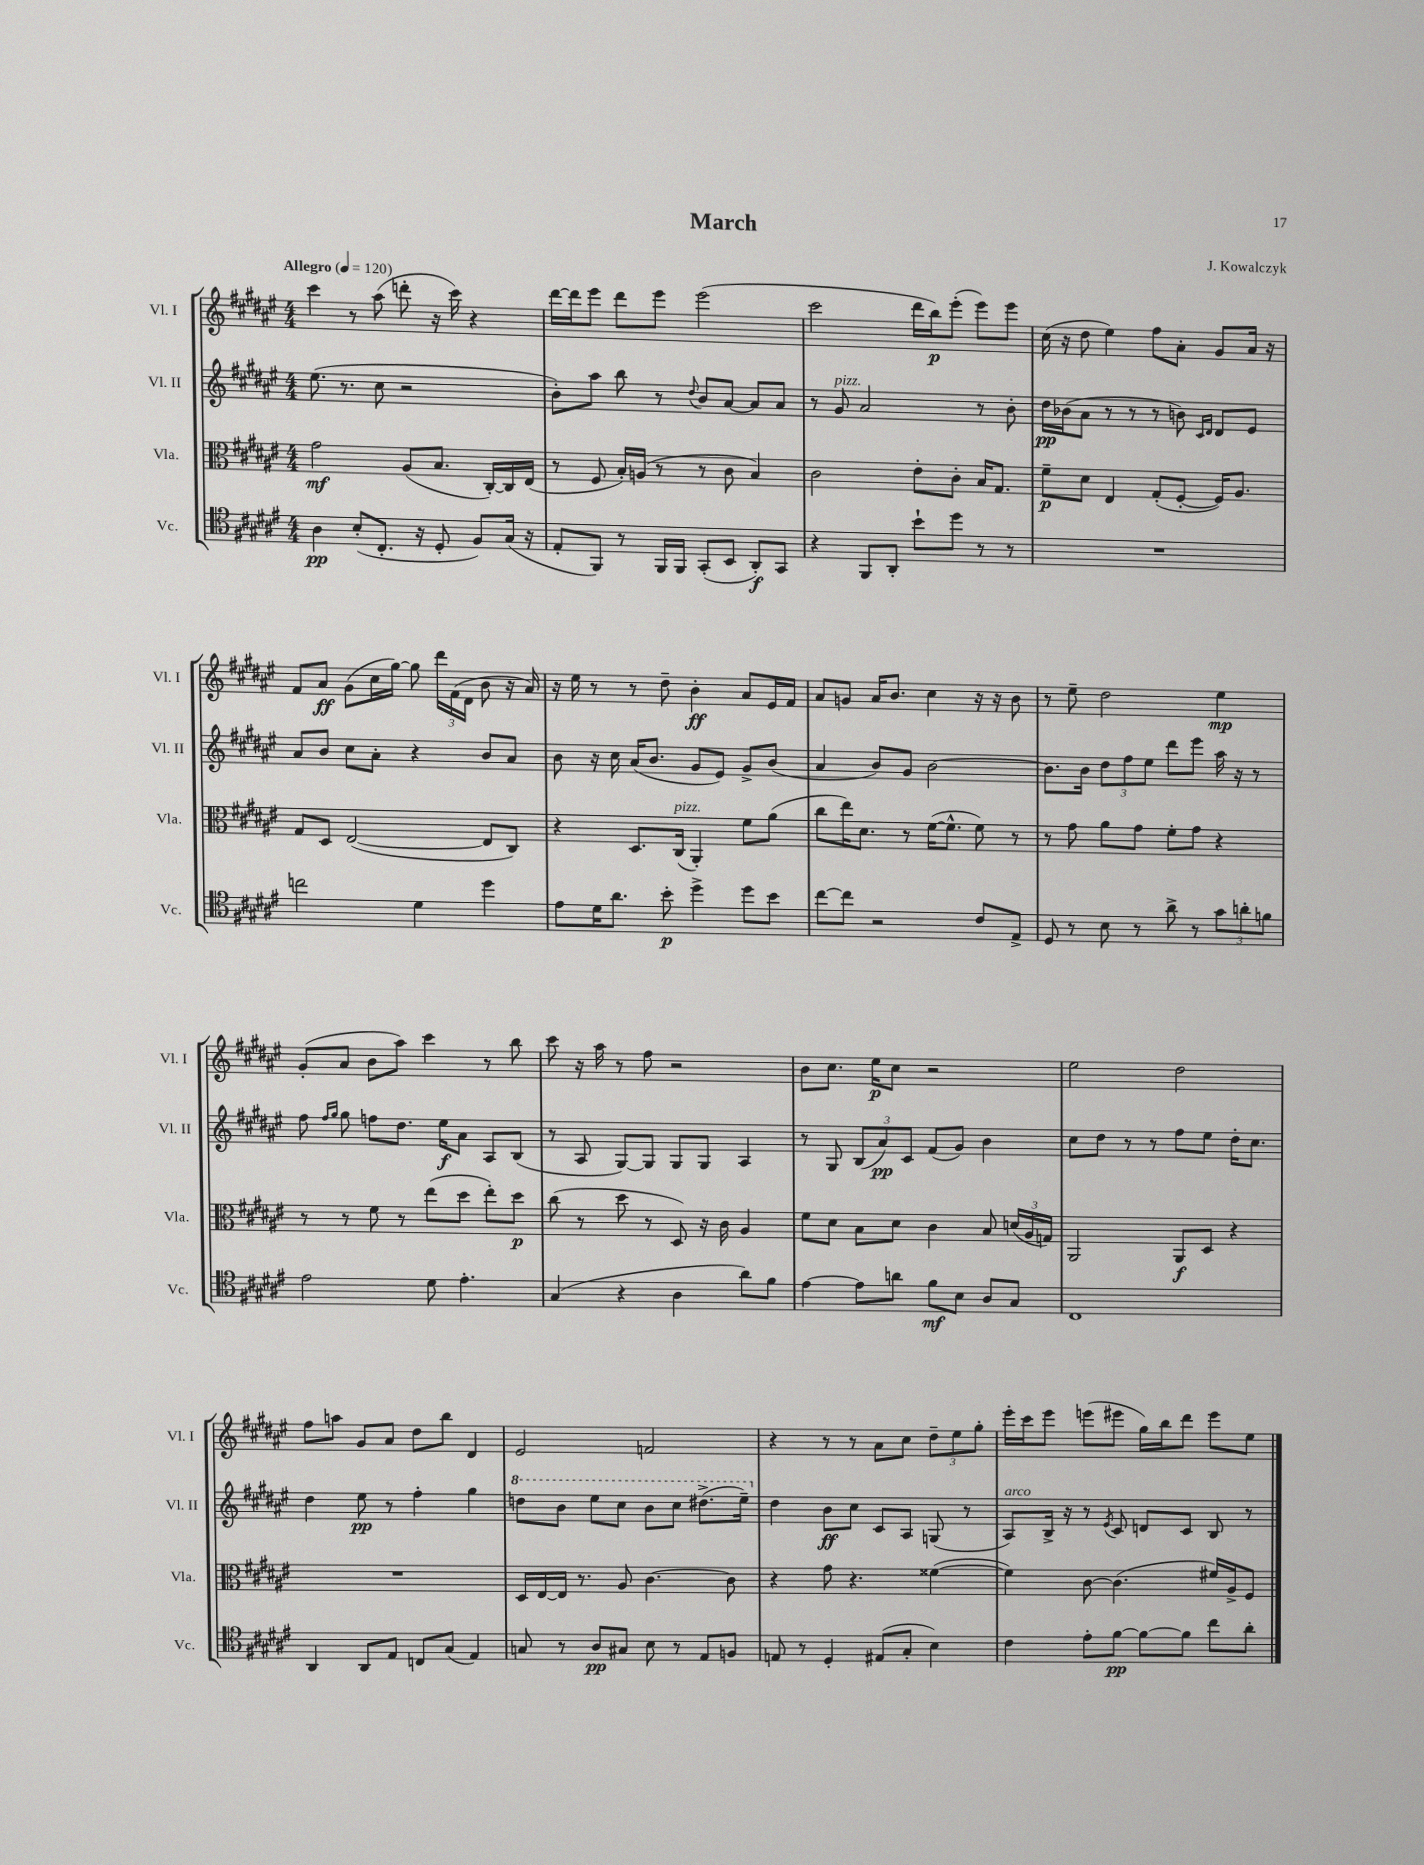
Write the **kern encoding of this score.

**kern	**dynam	**kern	**dynam	**kern	**dynam	**kern	**dynam
*part4	*part4	*part3	*part3	*part2	*part2	*part1	*part1
*staff4	*staff4	*staff3	*staff3	*staff2	*staff2	*staff1	*staff1
*I"Vc.	*	*I"Vla.	*	*I"Vl. II	*	*I"Vl. I	*
*I'Vc.	*	*I'Vla.	*	*I'Vl. II	*	*I'Vl. I	*
*clefC4	*	*clefC3	*	*clefG2	*	*clefG2	*
*k[f#c#g#d#a#e#]	*	*k[f#c#g#d#a#e#]	*	*k[f#c#g#d#a#e#]	*	*k[f#c#g#d#a#e#]	*
*M4/4	*	*M4/4	*	*M4/4	*	*M4/4	*
*MM120	*	*MM120	*	*MM120	*	*MM120	*
=1	=1	=1	=1	=1	=1	=1	=1
!	!	!	!	!	!	!LO:TX:a:B:t=Allegro	!
4A#\	pp	2g#\	mf	(8.ee#\	.	4ccc#\	.
.	.	.	.	8.r	.	.	.
(8B'/L	.	.	.	.	.	8r	.
8.C#'/J	.	.	.	8cc#\	.	(8aa#\	.
.	.	(8A#/L	.	2r	.	8dddn'\	.
16r	.	.	.	.	.	.	.
8D#'/	.	8.B/J	.	.	.	16r	.
.	.	.	.	.	.	16ccc#\)	.
8F#/L)	.	.	.	.	.	4r	.
.	.	[16C#'/LL)	.	.	.	.	.
(16G#/Jk	.	16C#/]	.	.	.	.	.
16r	.	(16E#/JJ	.	.	.	.	.
=2	=2	=2	=2	=2	=2	=2	=2
8E#'/L	.	8r	.	8b'\L)	.	[16ddd#\LL	.
.	.	.	.	.	.	16ddd#\J]	.
8FF#/J)	.	8F#/	.	8aa#\J	.	8eee#\J	.
8r	.	16B'/LL)	.	8bb\	.	8ddd#\L	.
.	.	(16An/JJ	.	.	.	.	.
16FF#/LL	.	8r	.	8r	.	8eee#\J	.
16FF#/JJ	.	.	.	.	.	.	.
.	.	.	.	8qqdd#/	.	.	.
(8GG#'/L	.	8r	.	8b/L	.	(2eee#\	.
8BB/J	.	8c#\	.	[8a#/J	.	.	.
8AA#'/L)	f	4B/)	.	8a#/L]	.	.	.
8GG#/J	.	.	.	8a#/J	.	.	.
=3	=3	=3	=3	=3	=3	=3	=3
4r	.	2c#\	.	8r	.	2ccc#\	.
!	!	!	!	!LO:TX:a:i:t=pizz.	!	!	!
.	.	.	.	8g#/	.	.	.
8FF#/L	.	.	.	2a#/	.	.	.
8AA#'/J	.	.	.	.	.	.	.
8b`\L	.	8e#'\L	.	.	.	16ddd#\LL	.
.	.	.	.	.	.	16bb\J)	p
8dd#\J	.	8c#'\J	.	.	.	(8eee#'\J	.
8r	.	16B/KL	.	8r	.	8eee#\L)	.
.	.	8.G#/J	.	.	.	.	.
8r	.	.	.	8b'\	.	8eee#\J	.
=4	=4	=4	=4	=4	=4	=4	=4
1r	.	8f#~\L	p	16dd#\LL	pp	(16cc#\	.
.	.	.	.	(16b-X\J	.	16r	.
.	.	8d#\J	.	8a#\J	.	8dd#\	.
.	.	4E#/	.	8r	.	4ee#\)	.
.	.	.	.	8r	.	.	.
.	.	(8G#'/L	.	8r	.	8ff#\L	.
.	.	[8F#'/J	.	8bn\)	.	8a#'\J	.
.	.	.	.	16qqc#/LL	.	.	.
.	.	.	.	16qqd#/JJ	.	.	.
.	.	16F#/KL])	.	8d#/L	.	8g#/L	.
.	.	8.A#/J	.	.	.	.	.
.	.	.	.	8e#/J	.	16a#/Jk	.
.	.	.	.	.	.	16r	.
!!LO:LB:g=z
=5	=5	=5	=5	=5	=5	=5	=5
2ccn\	.	8G#/L	.	8a#/L	.	8f#/L	.
.	.	8D#/J	.	8b/J	.	8a#/J	ff
.	.	([2E#/	.	8cc#\L	.	(8g#\L	.
.	.	.	.	8a#'\J	.	16cc#\L	.
.	.	.	.	.	.	[16gg#\JJ)	.
4d#\	.	.	.	4r	.	8gg#\]	.
.	.	.	.	.	.	24ddd#\LL	.
.	.	.	.	.	.	(24f#\	.
.	.	.	.	.	.	24d#\JJ	.
4dd#\	.	8E#/L]	.	8b/L	.	8b\	.
.	.	8C#/J)	.	8a#/J	.	16r	.
.	.	.	.	.	.	16a#/)	.
=6	=6	=6	=6	=6	=6	=6	=6
8e#\L	.	4r	.	8b\	.	16r	.
.	.	.	.	.	.	16ee#\	.
16d#\K	.	.	.	16r	.	8r	.
8.a#\J	.	.	.	16cc#\	.	.	.
.	.	8.D#/L	.	(16a#/KL	.	8r	.
.	.	.	.	8.b/J	.	.	.
8b'\	p	.	.	.	.	8dd#~\	.
!	!	!LO:TX:a:i:t=pizz.	!	!	!	!	!
.	.	(16C#/Jk	.	.	.	.	.
4dd#^\	.	4AA#'/)	.	8g#/L	.	4b'\	ff
.	.	.	.	8e#/J)	.	.	.
8dd#\L	.	8f#\L	.	8g#^/L	.	8a#/L	.
8b\J	.	(8a#\J	.	(8b/J	.	16e#/L	.
.	.	.	.	.	.	16f#/JJ	.
=7	=7	=7	=7	=7	=7	=7	=7
[8cc#\L	.	8cc#\L	.	4a#/	.	8a#/L	.
8cc#\J]	.	16ee#\K)	.	.	.	8gn/J	.
.	.	8.d#\J	.	.	.	.	.
2r	.	.	.	8b/L)	.	16a#/KL	.
.	.	.	.	.	.	8.b/J	.
.	.	8r	.	8g#/J	.	.	.
.	.	([16f#\KL	.	[2b\	.	4cc#\	.
.	.	8.f#^^\J]	.	.	.	.	.
8c#/L	.	8f#\)	.	.	.	16r	.
.	.	.	.	.	.	16r	.
8E#^/J	.	8r	.	.	.	8b\	.
=8	=8	=8	=8	=8	=8	=8	=8
8D#/	.	8r	.	8.b\L]	.	8r	.
8r	.	8g#\	.	.	.	8ee#~\	.
.	.	.	.	16b\Jk	.	.	.
8B\	.	8a#\L	.	12dd#\L	.	2dd#\	.
.	.	.	.	12ff#\	.	.	.
8r	.	8g#\J	.	.	.	.	.
.	.	.	.	12ee#\J	.	.	.
8a#^\	.	8f#'\L	.	8ddd#\L	.	.	.
8r	.	8g#\J	.	8eee#\J	.	.	.
12g#\L	.	4r	.	16aa#\	.	4ee#\	mp
.	.	.	.	16r	.	.	.
12an'\	.	.	.	.	.	.	.
.	.	.	.	8r	.	.	.
12fn\J	.	.	.	.	.	.	.
!!LO:LB:g=z
=9	=9	=9	=9	=9	=9	=9	=9
2e#\	.	8r	.	8ff#\	.	(8g#'/L	.
.	.	.	.	16qqff#/LL	.	.	.
.	.	.	.	16qqgg#/JJ	.	.	.
.	.	8r	.	8gg#\	.	8a#/J	.
.	.	8f#\	.	8ffn\L	.	8b\L	.
.	.	8r	.	8.dd#\J	.	8aa#\J)	.
8d#\	.	(8ee#\L	.	.	.	4ccc#\	.
.	.	.	.	16ee#\KL	f	.	.
4.e#'\	.	8dd#\J	.	8a#\J	.	.	.
.	.	8ee#'\L)	.	8A#/L	.	8r	.
.	.	8dd#\J	p	(8B/J	.	8bb\	.
=10	=10	=10	=10	=10	=10	=10	=10
(4G#/	.	(8cc#\	.	8r	.	8ccc#\	.
.	.	8r	.	8A#/	.	16r	.
.	.	.	.	.	.	16aa#\	.
4r	.	8dd#\	.	[8G#/L)	.	8r	.
.	.	8r	.	8G#/J]	.	8ff#\	.
4A#\	.	8D#/)	.	8G#/L	.	2r	.
.	.	16r	.	8G#/J	.	.	.
.	.	16c#\	.	.	.	.	.
8a#\L)	.	4A#/	.	4A#/	.	.	.
8f#\J	.	.	.	.	.	.	.
=11	=11	=11	=11	=11	=11	=11	=11
[4e#\	.	8f#\L	.	8r	.	8b\L	.
.	.	8d#\J	.	8G#/	.	8.cc#\J	.
8e#\L]	.	8B\L	.	(12B/L	.	.	.
.	.	.	.	.	.	16ee#\KL	p
.	.	.	.	12a#/)	pp	.	.
8an\J	.	8d#\J	.	.	.	8cc#\J	.
.	.	.	.	12c#/J	.	.	.
8f#\L	mf	4c#\	.	(8f#/L	.	2r	.
8B\J	.	.	.	8g#/J)	.	.	.
8A#/L	.	8B/	.	4b\	.	.	.
8G#/J	.	(24dn/LL	.	.	.	.	.
.	.	24A#/	.	.	.	.	.
.	.	24Gn/JJ)	.	.	.	.	.
=12	=12	=12	=12	=12	=12	=12	=12
1C#	.	2AA#/	.	8cc#\L	.	2ee#\	.
.	.	.	.	8dd#\J	.	.	.
.	.	.	.	8r	.	.	.
.	.	.	.	8r	.	.	.
.	.	8AA#/L	f	8ff#\L	.	2dd#\	.
.	.	8D#/J	.	8ee#\J	.	.	.
.	.	4r	.	16dd#'\KL	.	.	.
.	.	.	.	8.cc#\J	.	.	.
!!LO:LB:g=z
=13	=13	=13	=13	=13	=13	=13	=13
4AA#/	.	1r	.	4dd#\	.	8ff#\L	.
.	.	.	.	.	.	8aan\J	.
8AA#/L	.	.	.	8ee#\	pp	8g#/L	.
8E#/J	.	.	.	8r	.	8a#/J	.
8Cn/L	.	.	.	4ff#'\	.	8dd#\L	.
(8G#/J	.	.	.	.	.	8bb\J	.
4E#/)	.	.	.	4gg#\	.	4d#/	.
=14	=14	=14	=14	=14	=14	=14	=14
*	*	*	*	*8va	*	*	*
8Gn/	.	16D#/LL	.	8dddn\L	.	2e#/	.
.	.	[16E#/	.	.	.	.	.
8r	.	16E#/JJ]	.	8bb\J	.	.	.
.	.	8.r	.	.	.	.	.
8A#/L	pp	.	.	8eee#\L	.	.	.
8G#X/J	.	8A#/	.	8ccc#\J	.	.	.
8B\	.	[4.c#\	.	8bb\L	.	2fn/	.
8r	.	.	.	8ccc#\J	.	.	.
8E#/L	.	.	.	(8.ddd#X^\L	.	.	.
8Fn/J	.	8c#\]	.	.	.	.	.
.	.	.	.	16eee#~\Jk)	.	.	.
=15	=15	=15	=15	=15	=15	=15	=15
*	*	*	*	*X8va	*	*	*
8En/	.	4r	.	4dd#\	.	4r	.
8r	.	.	.	.	.	.	.
4D#'/	.	8g#\	.	8b\L	ff	8r	.
.	.	4.r	.	8cc#\J	.	8r	.
(8E#X/L	.	.	.	8c#/L	.	8a#\L	.
8G#'/J	.	.	.	8A#/J	.	8cc#\J	.
4B\)	.	([4f##X\	.	(8Gn/	.	12dd#~\L	.
.	.	.	.	.	.	12ee#\	.
.	.	.	.	8r	.	.	.
.	.	.	.	.	.	12gg#'\J	.
=16	=16	=16	=16	=16	=16	=16	=16
!	!	!	!	!LO:TX:a:i:t=arco	!	!	!
4c#\	.	4f##\])	.	8A#/L)	.	16eee#'\LL	.
.	.	.	.	.	.	16ccc#\J	.
.	.	.	.	16B^/Jk	.	8eee#\J	.
.	.	.	.	16r	.	.	.
8e#'\L	.	[8c#\	.	8r	.	(8eeen\L	.
.	.	.	.	8qe#/	.	.	.
[8f#\J	pp	(4.c#\]	.	8c#/	.	8eee#X\J	.
8f#\L_	.	.	.	8dn/L	.	16gg#\LL)	.
.	.	.	.	.	.	16bb\J	.
8f#\J]	.	.	.	8c#/J	.	8ddd#\J	.
8cc#\L	.	16f#X/LL)	.	8B/	.	8eee#\L	.
.	.	16A#^/J	.	.	.	.	.
8a#'\J	.	8F#/J	.	8r	.	8ee#\J	.
==	==	==	==	==	==	==	==
*-	*-	*-	*-	*-	*-	*-	*-
